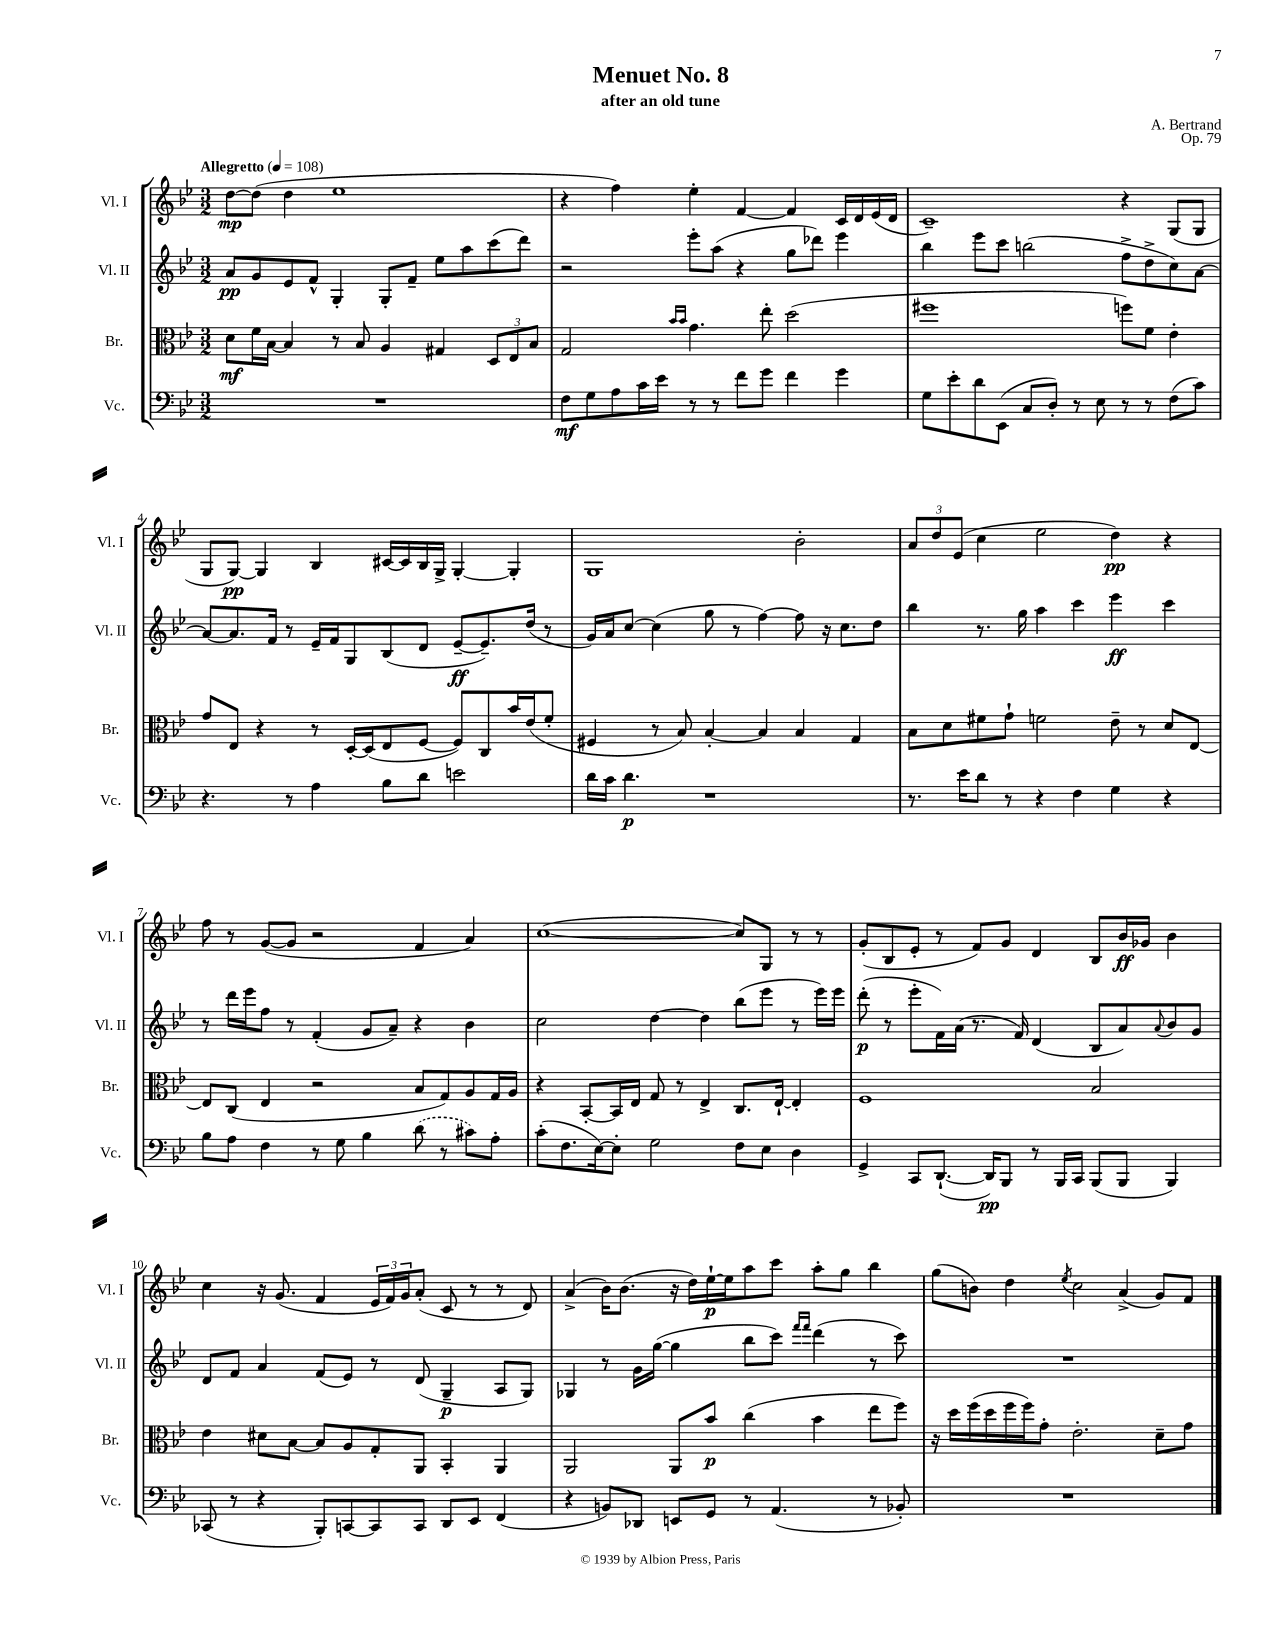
\header { title = "Menuet No. 8" composer = "A. Bertrand" subtitle = "after an old tune" opus = "Op. 79" }
<<
\new StaffGroup <<
\new Staff = "s0" \with { instrumentName = "Vl. I" shortInstrumentName = "Vl. I" } {
    \clef treble \key bes \major \numericTimeSignature \time 3/2 \tempo "Allegretto" 4 = 108
    d''8~\mp d''8( d''4 ees''1 |
    r4 f''4) ees''4-. f'4~ f'4 c'16 d'16 ees'16( d'16 |
    c'1--) r4 g8( g8 |
    g8 g8~\pp) g4 bes4 cis'16~ cis'16 bes16 g16-> g4~-. g4-. |
    g1 bes'2-. |
    \tuplet 3/2 { a'8 d''8 ees'8( } c''4 ees''2 d''4\pp) r4 |
    f''8 r8 g'8~( g'8 r2 f'4 a'4) |
    c''1~( c''8) g8 r8 r8 |
    g'8-.( bes8 ees'8-. r8 f'8) g'8 d'4 bes8 bes'16\ff ges'16 bes'4 |
    c''4 r16 g'8.( f'4 \tuplet 3/2 { ees'16 f'16) g'16 } a'8-.( c'8 r8 r8 d'8) |
    a'4->( bes'16) bes'8.( r16 d''16) ees''16~-!\p ees''16 a''8 c'''8 a''8-. g''8 bes''4 |
    g''8( b'8) d''4 \acciaccatura { ees''8 } c''2 a'4->( g'8) f'8 \bar "|." |
}
\new Staff = "s1" \with { instrumentName = "Vl. II" shortInstrumentName = "Vl. II" } {
    \clef treble \key bes \major \numericTimeSignature \time 3/2
    a'8\pp g'8 ees'8 f'8-^ g4-. g8-. f'8-- ees''8 a''8 c'''8( d'''8) |
    r2 ees'''8-. a''8( r4 g''8 des'''8) ees'''4 |
    bes''4 ees'''8 c'''8 b''2( f''8-> d''8-> c''8) a'8~ |
    a'8~ a'8. f'16 r8 ees'16-- f'16 g8 bes8( d'8 ees'8~--\ff ees'8.--) d''16( r8 |
    g'16) a'16 c''8~ c''4( g''8 r8 f''4~) f''8 r16 c''8. d''8 |
    bes''4 r8. g''16 a''4 c'''4 ees'''4\ff c'''4 |
    r8 d'''16 ees'''16 f''8 r8 f'4-.( g'8 a'8--) r4 bes'4 |
    c''2 d''4~ d''4 bes''8( ees'''8 r8 ees'''16) ees'''16 |
    d'''8-.\p( r8 ees'''8-. f'16) a'16( r8. f'16) d'4( bes8 a'8) \appoggiatura { a'8 } bes'8 g'8 |
    d'8 f'8 a'4 f'8( ees'8) r8 d'8( g4--\p a8 g8) |
    ges4 r8 g'16 g''16~( g''4 bes''8 c'''8) \grace { f'''16 f'''16 } d'''4( r8 c'''8) |
    R1. \bar "|." |
}
\new Staff = "s2" \with { instrumentName = "Br." shortInstrumentName = "Br." } {
    \clef alto \key bes \major \numericTimeSignature \time 3/2
    d'8\mf f'16 bes16~ bes4 r8 bes8 a4 gis4 \tuplet 3/2 { d8 ees8 bes8 } |
    g2 \grace { bes'16 bes'16 } g'4. ees''8-. d''2( |
    fis''1 f''8) f'8 ees'4-. |
    g'8 ees8 r4 r8 d16~-. d16( ees8 f8~ f8) c8 bes'16 ees'16( f'8-. |
    fis4 r8 bes8) bes4~-. bes4 bes4 g4 |
    bes8 d'8 fis'8 g'8-! f'2 ees'8-- r8 d'8 ees8~ |
    ees8 c8( ees4 r2 bes8 g8) a8 g16 a16 |
    r4 bes,8~-. bes,16 ees16 g8 r8 ees4-> c8. ees16~-! ees4-. |
    f1 bes2 |
    ees'4 dis'8 bes8~ bes8 a8 g8-. a,8 bes,4-. a,4 |
    a,2 a,8 bes'8\p c''4( bes'4 ees''8 f''8) |
    r16 d''16 f''16( d''16 f''16 f''16) g'8-. ees'2.-. d'8-- g'8 \bar "|." |
}
\new Staff = "s3" \with { instrumentName = "Vc." shortInstrumentName = "Vc." } {
    \clef bass \key bes \major \numericTimeSignature \time 3/2
    R1. |
    f8\mf g8 a8 c'16 ees'16 r8 r8 f'8 g'8 f'4 g'4 |
    g8 ees'8-. d'8 ees,8( c8 d8-.) r8 ees8 r8 r8 f8( c'8) |
    r4. r8 a4 bes8 d'8 e'2 |
    d'16 c'16 d'4.\p r1 |
    r8. ees'16 d'8 r8 r4 f4 g4 r4 |
    bes8 a8 f4 r8 g8 bes4 \once \slurDashed d'8( r8 cis'8) a8-. |
    c'8-.( f8. ees16~) ees8-. g2 f8 ees8 d4 |
    g,4-> c,8 d,8.~-!( d,16\pp) bes,,8 r8 bes,,16 c,16 bes,,8( bes,,8 bes,,4) |
    ces,8( r8 r4 bes,,8-.) c,8~ c,8 c,8 d,8 ees,8 f,4( |
    r4 b,8) des,8 e,8 g,8 r8 a,4.( r8 bes,8-.) |
    R1. \bar "|." |
}
>>
>>
